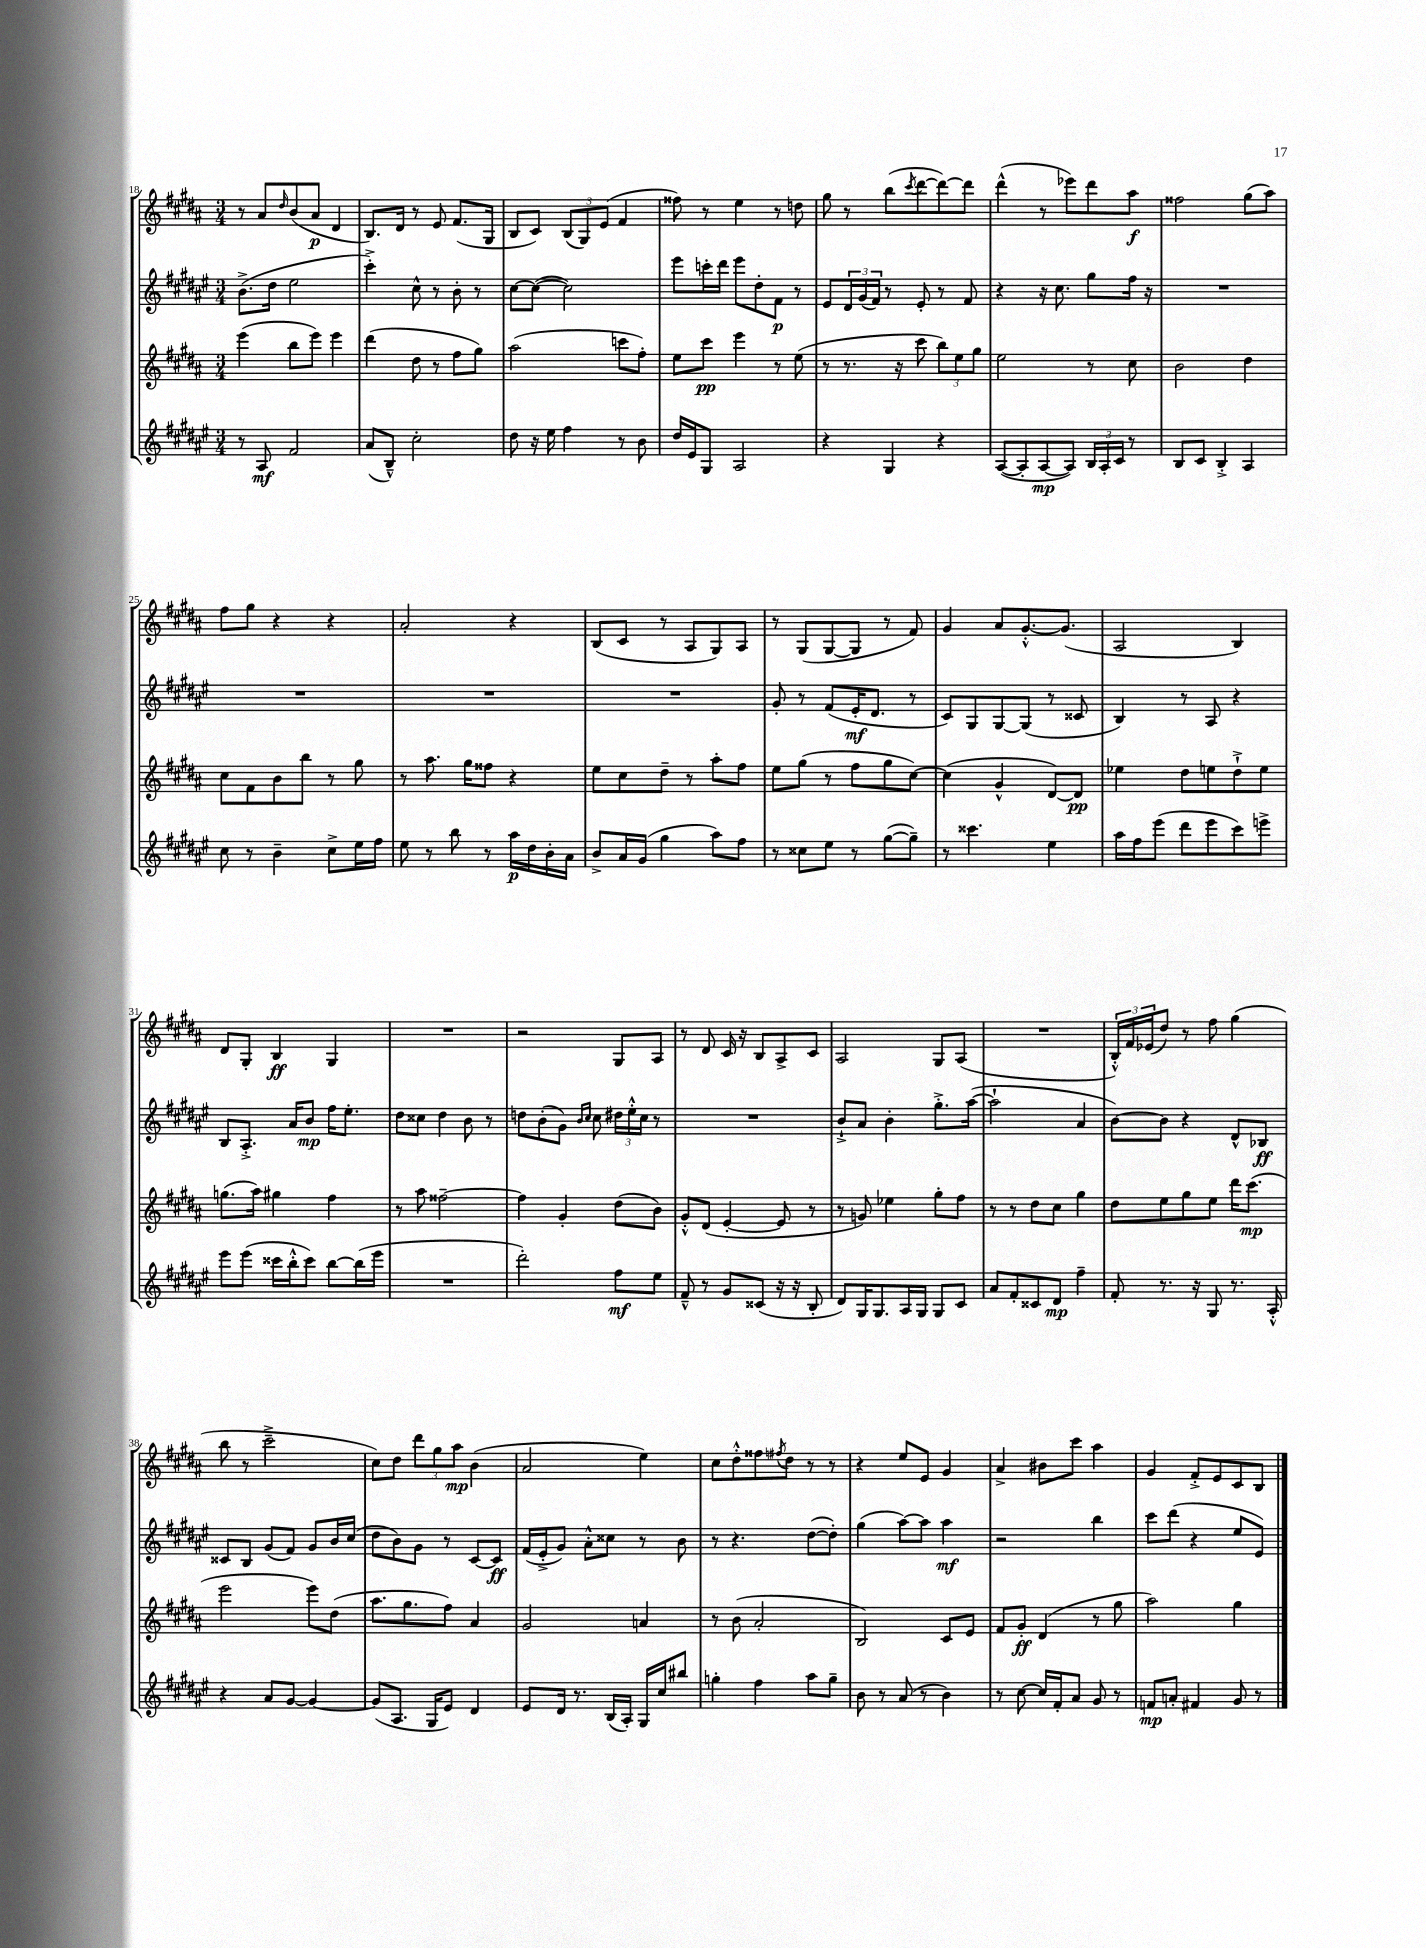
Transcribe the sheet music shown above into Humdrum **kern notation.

**kern	**kern	**kern	**kern
*staff4	*staff3	*staff2	*staff1
*clefG2	*clefG2	*clefG2	*clefG2
*k[f#c#g#d#a#e#]	*k[f#c#g#d#a#]	*k[f#c#g#d#a#e#]	*k[f#c#g#d#a#]
*M3/4	*M3/4	*M3/4	*M3/4
8r	(4eee	(8.b^	8r
8A#	.	.	8a#
.	.	16dd#	.
.	.	.	16qqdd#
2f#	8bb	2ee#	(8b
.	8eee)	.	8a#
.	4eee	.	4d#
=	=	=	=
(8a#	(4ddd#	4ccc#'^)	8.B)
8B~^^)	.	.	.
.	.	.	16d#
2cc#'	8dd#	8cc#^^	8r
.	8r	8r	8e
.	8ff#	8b'	(8.f#
.	8gg#)	8r	.
.	.	.	16G#
=	=	=	=
8dd#	(2aa#	[8cc#	8B
16r	.	(8cc#_	8c#)
16ee#	.	.	.
4ff#	.	2cc#])	(12B
.	.	.	12G#)
.	.	.	(12e
8r	8ccc	.	4f#
8b	8ff#')	.	.
=	=	=	=
16dd#	8ee	8eee#	8ff##)
16e#	.	.	.
8G#	8ccc#	16ccc'	8r
.	.	16ddd#	.
2A#	4eee	8eee#	4ee
.	.	8dd#'	.
.	8r	8f#	8r
.	(8ee	8r	8dd
=	=	=	=
4r	8r	8e#	8gg#
.	8.r	24d#	8r
.	.	(24g#	.
.	.	24f#)	.
4G#	.	8r	(8bb
.	16r	.	.
.	.	.	8qccc#
.	8ccc#	8e#'	[8ddd#
4r	12bb)	8r	8ddd#_)
.	12ee	.	.
.	.	8f#	8ddd#]
.	12gg#	.	.
=	=	=	=
([8A#	2ee	4r	(4ddd#^^
8A#']	.	.	.
[8A#	.	16r	8r
.	.	8.cc#	.
8A#])	.	.	8eee-)
24B	8r	8gg#	8ddd#
24A#'	.	.	.
24c#	.	.	.
8r	8cc#	16ff#	8aa#
.	.	16r	.
=	=	=	=
8B	2b	2.r	2ff##
8c#	.	.	.
4B'^	.	.	.
4A#	4dd#	.	(8gg#
.	.	.	8aa#)
=	=	=	=
8cc#	8cc#	2.r	8ff#
8r	8f#	.	8gg#
4b~	8b	.	4r
.	8bb	.	.
8cc#^	8r	.	4r
16ee#	8gg#	.	.
16ff#	.	.	.
=	=	=	=
8ee#	8r	2.r	2a#'
8r	8.aa#	.	.
8bb	.	.	.
.	16gg#	.	.
8r	8ff##	.	.
16aa#	4r	.	4r
16dd#	.	.	.
16b'	.	.	.
16a#	.	.	.
=	=	=	=
8b^	8ee	2.r	(8B
16a#	8cc#	.	8c#
(16g#	.	.	.
4gg#	8dd#~	.	8r
.	8r	.	8A#
8aa#)	8aa#'	.	8G#)
8ff#	8ff#	.	8A#
=	=	=	=
8r	8ee	8g#'	8r
8cc##	(8gg#	8r	(8G#
8ee#	8r	(8f#	[8G#
8r	8ff#	16e#'	8G#]
.	.	8.d#	.
([8gg#	8gg#	.	8r
8gg#~])	[8cc#)	8r	8f#)
=	=	=	=
8r	(4cc#]	8c#)	4g#
4.ccc##	.	8G#	.
.	4g#^^	[8G#	8a#
.	.	(8G#]	[8.g#'^^
4ee#	[8d#)	8r	.
.	.	.	(8.g#]
.	8d#]	8c##	.
=	=	=	=
16aa#	4ee-	4B)	2A#
16ff#	.	.	.
(8eee#	.	.	.
8ddd#	8dd#	8r	.
8eee#	8ee	8A#	.
8ccc#)	8dd#`^	4r	4B)
8eee^	8ee	.	.
=	=	=	=
8eee#	(8.gg	8B	8d#
(8eee#	.	8.A#'^	8G#'
.	16aa#)	.	.
16ccc##	4gg#	.	4B
16bb'^^	.	16a#	.
8ccc##)	.	8b	.
[8bb	4ff#	16ff#	4G#
.	.	8.ee#'	.
(16bb]	.	.	.
16eee#	.	.	.
=	=	=	=
2.r	8r	8dd#	2.r
.	8aa#	8cc##	.
.	[2ff##~	4dd#	.
.	.	8b	.
.	.	8r	.
=	=	=	=
2ddd#')	4ff##]	8dd	2r
.	.	(8b'	.
.	4g#'	8g#)	.
.	.	16qqb	.
.	.	16qqcc#	.
.	.	8cc#	.
8ff#	(8dd#	24dd#	8G#
.	.	24ee#'^^	.
.	.	24cc#	.
8ee#	8b)	8r	8A#
=	=	=	=
8f#~^^	8g#'^^	2.r	8r
8r	(8d#	.	8d#
8g#	[4e'	.	16c#
.	.	.	16r
(8c##	.	.	8B
16r	8e]	.	8A#^
16r	.	.	.
8B'	8r	.	8c#
=	=	=	=
8d#)	8r	8b`^	2A#
16G#	8g)	8a#	.
8.G#	.	.	.
.	4ee-	4b'	.
16A#	.	.	.
16G#	.	.	.
8G#	8gg#'	8.gg#'^	8G#
8c#	8ff#	.	(8A#
.	.	([16aa#	.
=	=	=	=
8a#	8r	2aa#`]	2.r
8f#'	8r	.	.
8c##	8dd#	.	.
8d#	8cc#	.	.
4ff#~	4gg#	4a#	.
=	=	=	=
8f#'	8dd#	[8b)	24B'^^)
.	.	.	24f#
.	.	.	(24e-
8.r	8ee	8b]	8dd#)
.	8gg#	4r	8r
16r	.	.	.
8G#	8ee	.	8ff#
8.r	16ddd#	8d#^^	(4gg#
.	(8.ccc#	.	.
.	.	8B-	.
16A#'^^	.	.	.
=	=	=	=
4r	2eee	8c##	8bb
.	.	8B	8r
8a#	.	(8g#	2ccc#~^
[8g#	.	8f#)	.
4g#_	8eee)	8g#	.
.	(8dd#	16b	.
.	.	(16cc#	.
=	=	=	=
(8g#]	8.aa#	8dd#	8cc#)
8.A#	.	8b)	8dd#
.	8.gg#	.	.
.	.	8g#	12ddd#
16G#	.	.	.
.	.	.	12gg#
8e#)	8ff#)	8r	.
.	.	.	12aa#
4d#	4a#	[8c#	(4b
.	.	8c#]	.
=	=	=	=
8e#	2g#	(16f#	2a#
.	.	16e#'^	.
16d#	.	8g#)	.
8.r	.	.	.
.	.	8a#'^^	.
(16B	.	8cc##	.
16A#')	.	.	.
16G#	4a	8r	4ee)
16cc#	.	.	.
8bb#	.	8b	.
=	=	=	=
4gg'	8r	8r	8cc#
.	(8b	4.r	8dd#'^^
4ff#	2a#'	.	8ff##
.	.	.	8qff#
.	.	.	8dd#
8aa#	.	([8dd#	8r
8gg~	.	8dd#'])	8r
=	=	=	=
8b	2B)	(4gg#	4r
8r	.	.	.
(8a#	.	[8aa#)	8ee
8r	.	8aa#]	8e
4b)	8c#	4aa#	4g#
.	8e	.	.
=	=	=	=
8r	8f#	2r	4a#^
[8cc#	8g#'	.	.
16cc#]	(4d#	.	8b#
16f#'	.	.	.
8a#	.	.	8ccc#
8g#	8r	4bb	4aa#
8r	8gg#	.	.
=	=	=	=
8f	2aa#)	8ccc#	4g#
8a'	.	(8ddd#	.
4f#	.	4r	8f#'^
.	.	.	8e
8g#	4gg#	8ee#	8c#
8r	.	8e#)	8B
==	==	==	==
*-	*-	*-	*-
